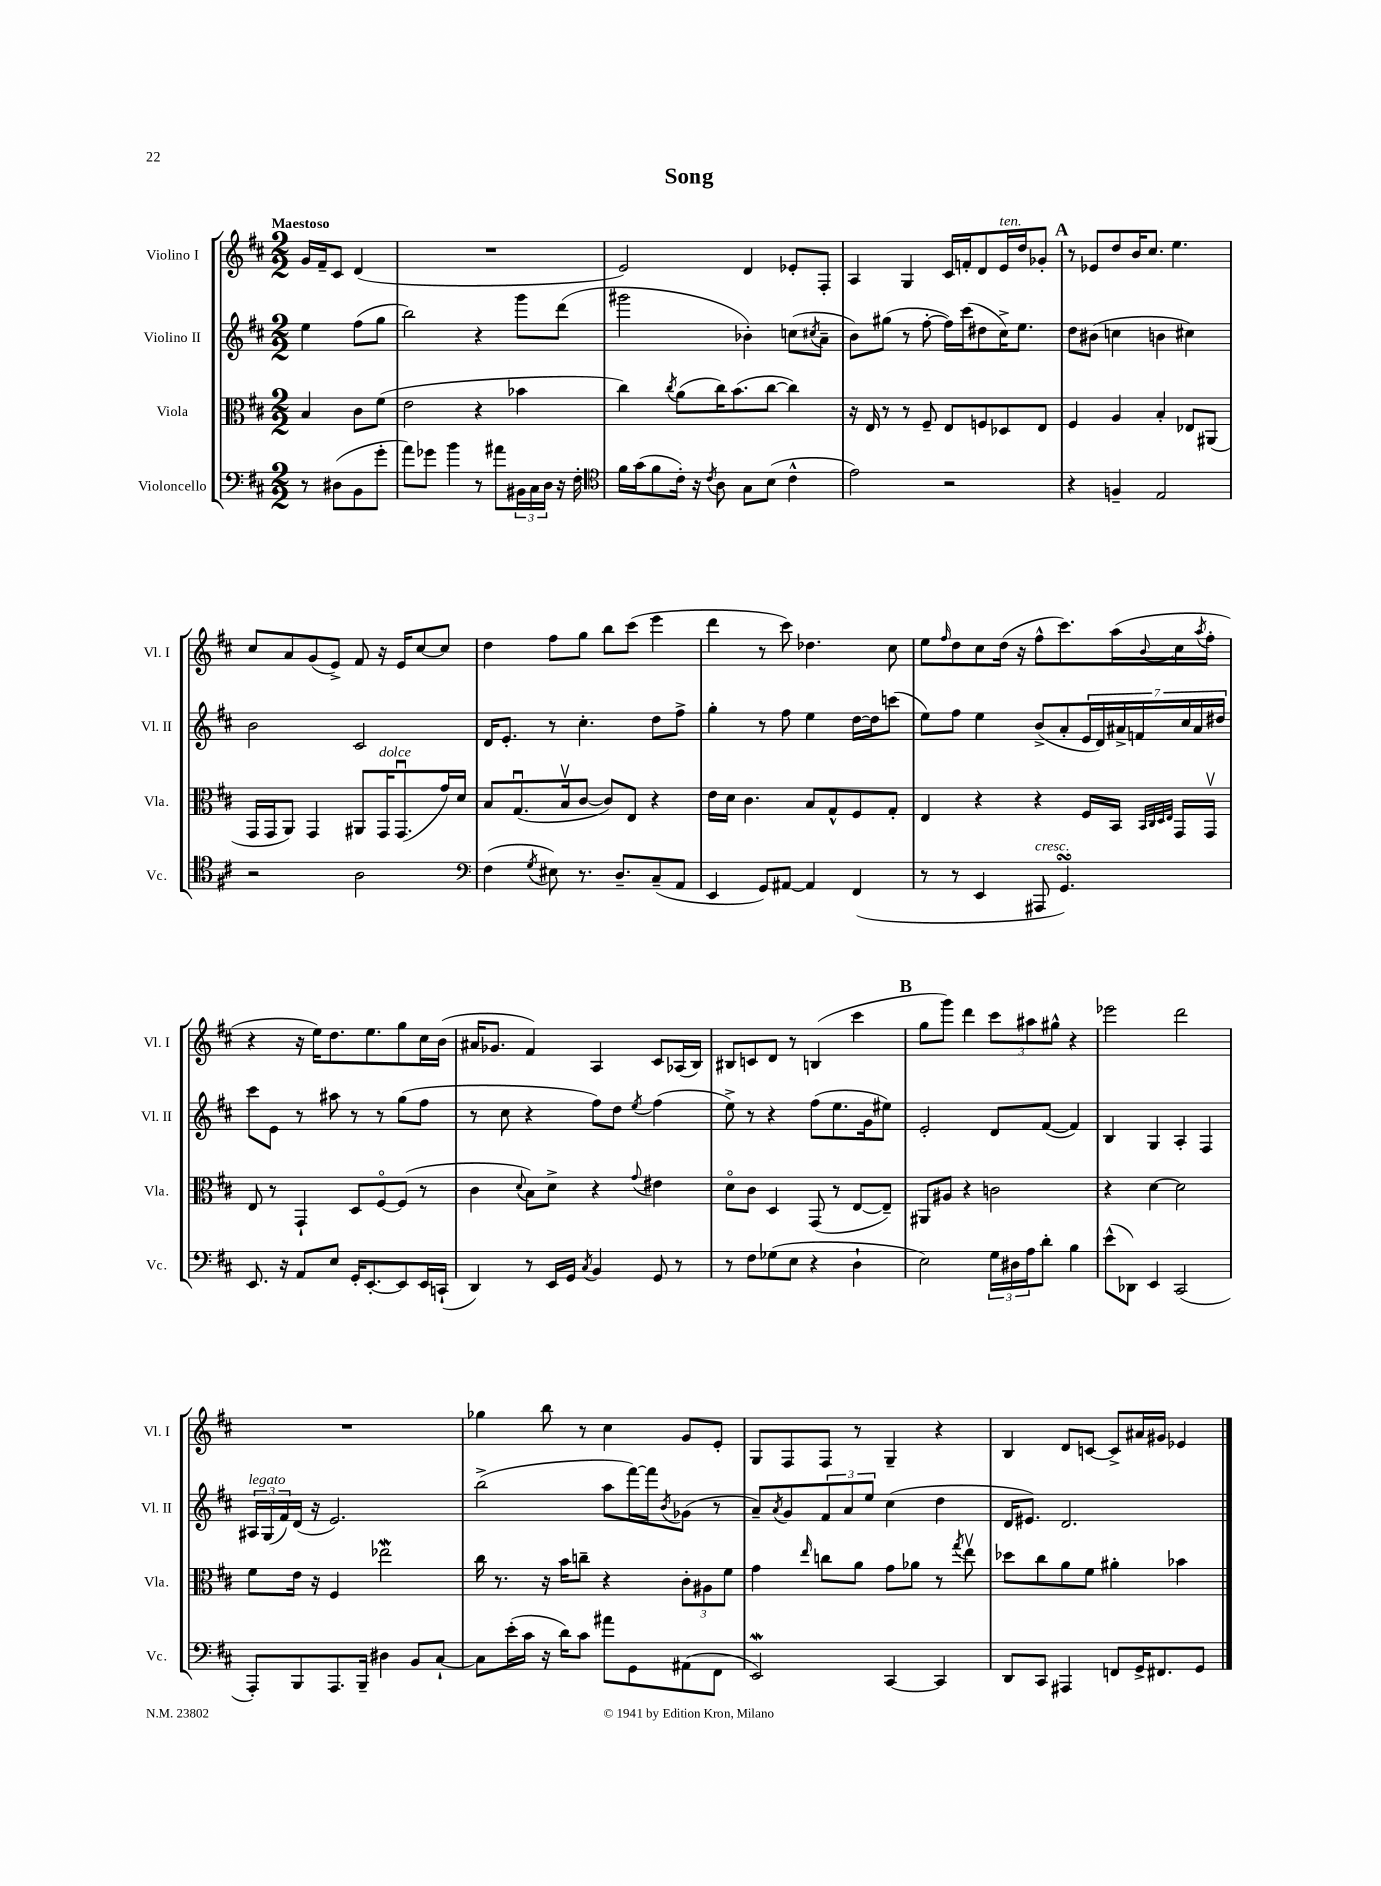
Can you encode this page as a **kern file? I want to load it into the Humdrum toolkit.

**kern	**kern	**kern	**kern
*staff4	*staff3	*staff2	*staff1
*clefF4	*clefC3	*clefG2	*clefG2
*k[f#c#]	*k[f#c#]	*k[f#c#]	*k[f#c#]
*M2/2	*M2/2	*M2/2	*M2/2
8r	4B	4ee	16g
.	.	.	16f#~
(8D#	.	.	8c#
8BB	8c#	(8ff#	(4d
8g'	(8f#	8gg	.
=	=	=	=
8a)	2e	2bb)	1r
8g-	.	.	.
4b	.	.	.
8r	4r	4r	.
8a#	.	.	.
24BB#	4b-	8ggg	.
24C#	.	.	.
24D	.	.	.
16r	.	(8ddd	.
16F#'	.	.	.
=	=	=	=
*clefC4	*	*	*
16f#	4cc#)	2ggg#	2e)
(16g	.	.	.
8f#	.	.	.
.	8qcc#	.	.
16c#')	(8a	.	.
16r	.	.	.
8qc#	.	.	.
8A	16cc#)	.	.
.	(8.b	.	.
8G	.	4b-')	4d
(8B	[8cc#	.	.
4c#^^	4cc#])	(8cc	8e-'
.	.	8qcc#	.
.	.	8a~	8F#'
=	=	=	=
2e)	16r	8b)	4A
.	16E	.	.
.	8r	(8gg#	.
.	8r	8r	4G
.	8F#~	[8ff#'	.
2r	8E	16ff#])	16c#
.	.	(16ccc#	16f'
.	8F	8dd#	8d
.	8D-	16cc#^)	16e
.	.	8.ee	16dd
.	8E	.	8g-'
=	=	=	=
4r	4F#	8dd	8r
.	.	(8b#	8e-
4F~	4A	4cc	8dd
.	.	.	16b
.	.	.	8.cc#
2E	4B'	4b	.
.	.	.	4.ee
.	8E-	4cc#)	.
.	(8AA#	.	.
=	=	=	=
2r	16GG	2b	8cc#
.	16GG	.	.
.	8AA)	.	8a
.	4GG	.	(8g
.	.	.	8e^)
2A	8AA#	2c#	8f#
.	16GG	.	16r
.	(8.GGu	.	16e
.	.	.	[8cc#
.	16g)	.	8cc#]
.	16d	.	.
=	=	=	=
*clefF4	*	*	*
(4F#	8B	16d	4dd
.	.	8.e'	.
.	(8.Gu	.	.
8qG	.	.	.
8E#)	.	8r	8ff#
.	16Bv	.	.
8.r	[8c#	4.cc#'	8gg
.	8c#])	.	8bb
8.D~	.	.	.
.	8E	.	(8ccc#
(8C#~	4r	8dd	4eee
8AA	.	8ff#^	.
=	=	=	=
4EE	16e	4gg'	4ddd
.	16d	.	.
.	4.c#	.	.
8GG)	.	8r	8r
[8AA#	.	8ff#	8ccc#)
4AA#]	8B	4ee	4.dd-
.	8G^^	.	.
(4FF#	8F#	[16dd	.
.	.	16dd]	.
.	8G'	(8ccc	8cc#
=	=	=	=
8r	4E	8ee)	8ee
.	.	.	16qqff#
8r	.	8ff#	8dd
4EE	4r	4ee	8cc#
.	.	.	(16dd
.	.	.	16r
8AAA#	4r	(8b^	8ff#^^
4.GG)	.	8a'	8.ccc#)
.	16F#	28e	.
.	.	28d)	.
.	16BB	.	(16aa
.	.	28a#^	.
.	.	28f	.
.	32qqBB	.	.
.	32qqC#	.	.
.	32qqD	.	.
.	32qqE	.	8qqb
.	16GG	.	16cc#
.	.	28cc#	.
.	.	28a#	.
.	.	.	8qaa
.	16GGv	.	16ff#'
.	.	28dd#	.
=	=	=	=
8.EE	8E	8ccc#	4r
.	8r	8e	.
16r	.	.	.
8AA	4GG`	8r	16r
.	.	.	16ee)
8E	.	8aa#	8.dd
16GG'	8D	8r	.
[8.EE'	.	.	8.ee
.	[8F#o	8r	.
8EE]	(8F#]	(8gg	8gg
16EE	8r	8ff#	16cc#
(16CC`	.	.	(16b
=	=	=	=
4DD)	4c#	8r	16a#
.	.	.	8.g-
.	.	8cc#	.
.	8qqd	.	.
8r	8B)	4r	4f#)
16EE	8d^	.	.
16GG	.	.	.
8qC#	.	.	.
4BB	4r	8ff#)	4A
.	.	8dd	.
.	8qqg	8qee	.
8GG	4e#	(4ff#	8c#
8r	.	.	(16A-
.	.	.	16B)
=	=	=	=
8r	8do	8ee^)	8B#
8F#	8c#	8r	8c
(8G-	4D	4r	8d
8E	.	.	8r
4r	(8GG	(8ff#	(4B
.	8r	8.ee	.
4D`	[8E	.	4ccc#
.	.	16g	.
.	8E~])	8ee#)	.
=	=	=	=
2E)	8AA#	2e'	8gg
.	8A#	.	8ggg)
.	4r	.	4ddd
24G	2c	8d	12ccc#
24D#	.	.	.
24A	.	.	12aa#
8d'	.	([8f#	.
.	.	.	12gg#^^
4B	.	4f#])	4r
=	=	=	=
(8e^^	4r	4B	2eee-
8DD-)	.	.	.
4EE	[4d	4G	.
(2CC#	2d]	4A'	2ddd
.	.	4F#	.
=	=	=	=
8AAA')	8f#	24A#	1r
.	.	(24G	.
.	.	24f#)	.
8BBB	16e	(16d	.
.	16r	16r	.
8.AAA	4F#	2.e)	.
16BBB~	.	.	.
4D#	2ee-	.	.
8BB	.	.	.
[8C#`	.	.	.
=	=	=	=
8C#]	16cc#	(2bb^	4gg-
.	8.r	.	.
(16e'	.	.	.
16c#	.	.	.
16r	16r	.	8bb
16d)	16b	.	.
8c#	8cc~	.	8r
8a#	4r	8aa	4cc#
8GG	.	[16fff#)	.
.	.	16fff#]	.
.	.	8qb	.
(8AA#	12c#'	(8g-	8g
.	12A#	.	.
8FF#	.	8r	8e'
.	12f#	.	.
=	=	=	=
2EE)	4g	8a~)	8G
.	.	8qa	.
.	.	8g	8F#
.	16qqee	.	.
.	8cc	12f#	8F#
.	.	12a	.
.	8a	.	8r
.	.	12ee	.
[4CC#	8g	(4cc#	4G~
.	8a-	.	.
4CC#]	8r	4dd	4r
.	8qgg	.	.
.	8eev	.	.
=	=	=	=
8DD	8dd-	16d	4B
.	.	8.e#)	.
8CC#	8cc#	.	.
4AAA#	8a	2.d	8d
.	8f#	.	[8c
8FF	4a#'	.	8c^]
16GG^	.	.	16a#
8.FF#	.	.	16g#
.	4b-	.	4e-
8GG	.	.	.
==	==	==	==
*-	*-	*-	*-
